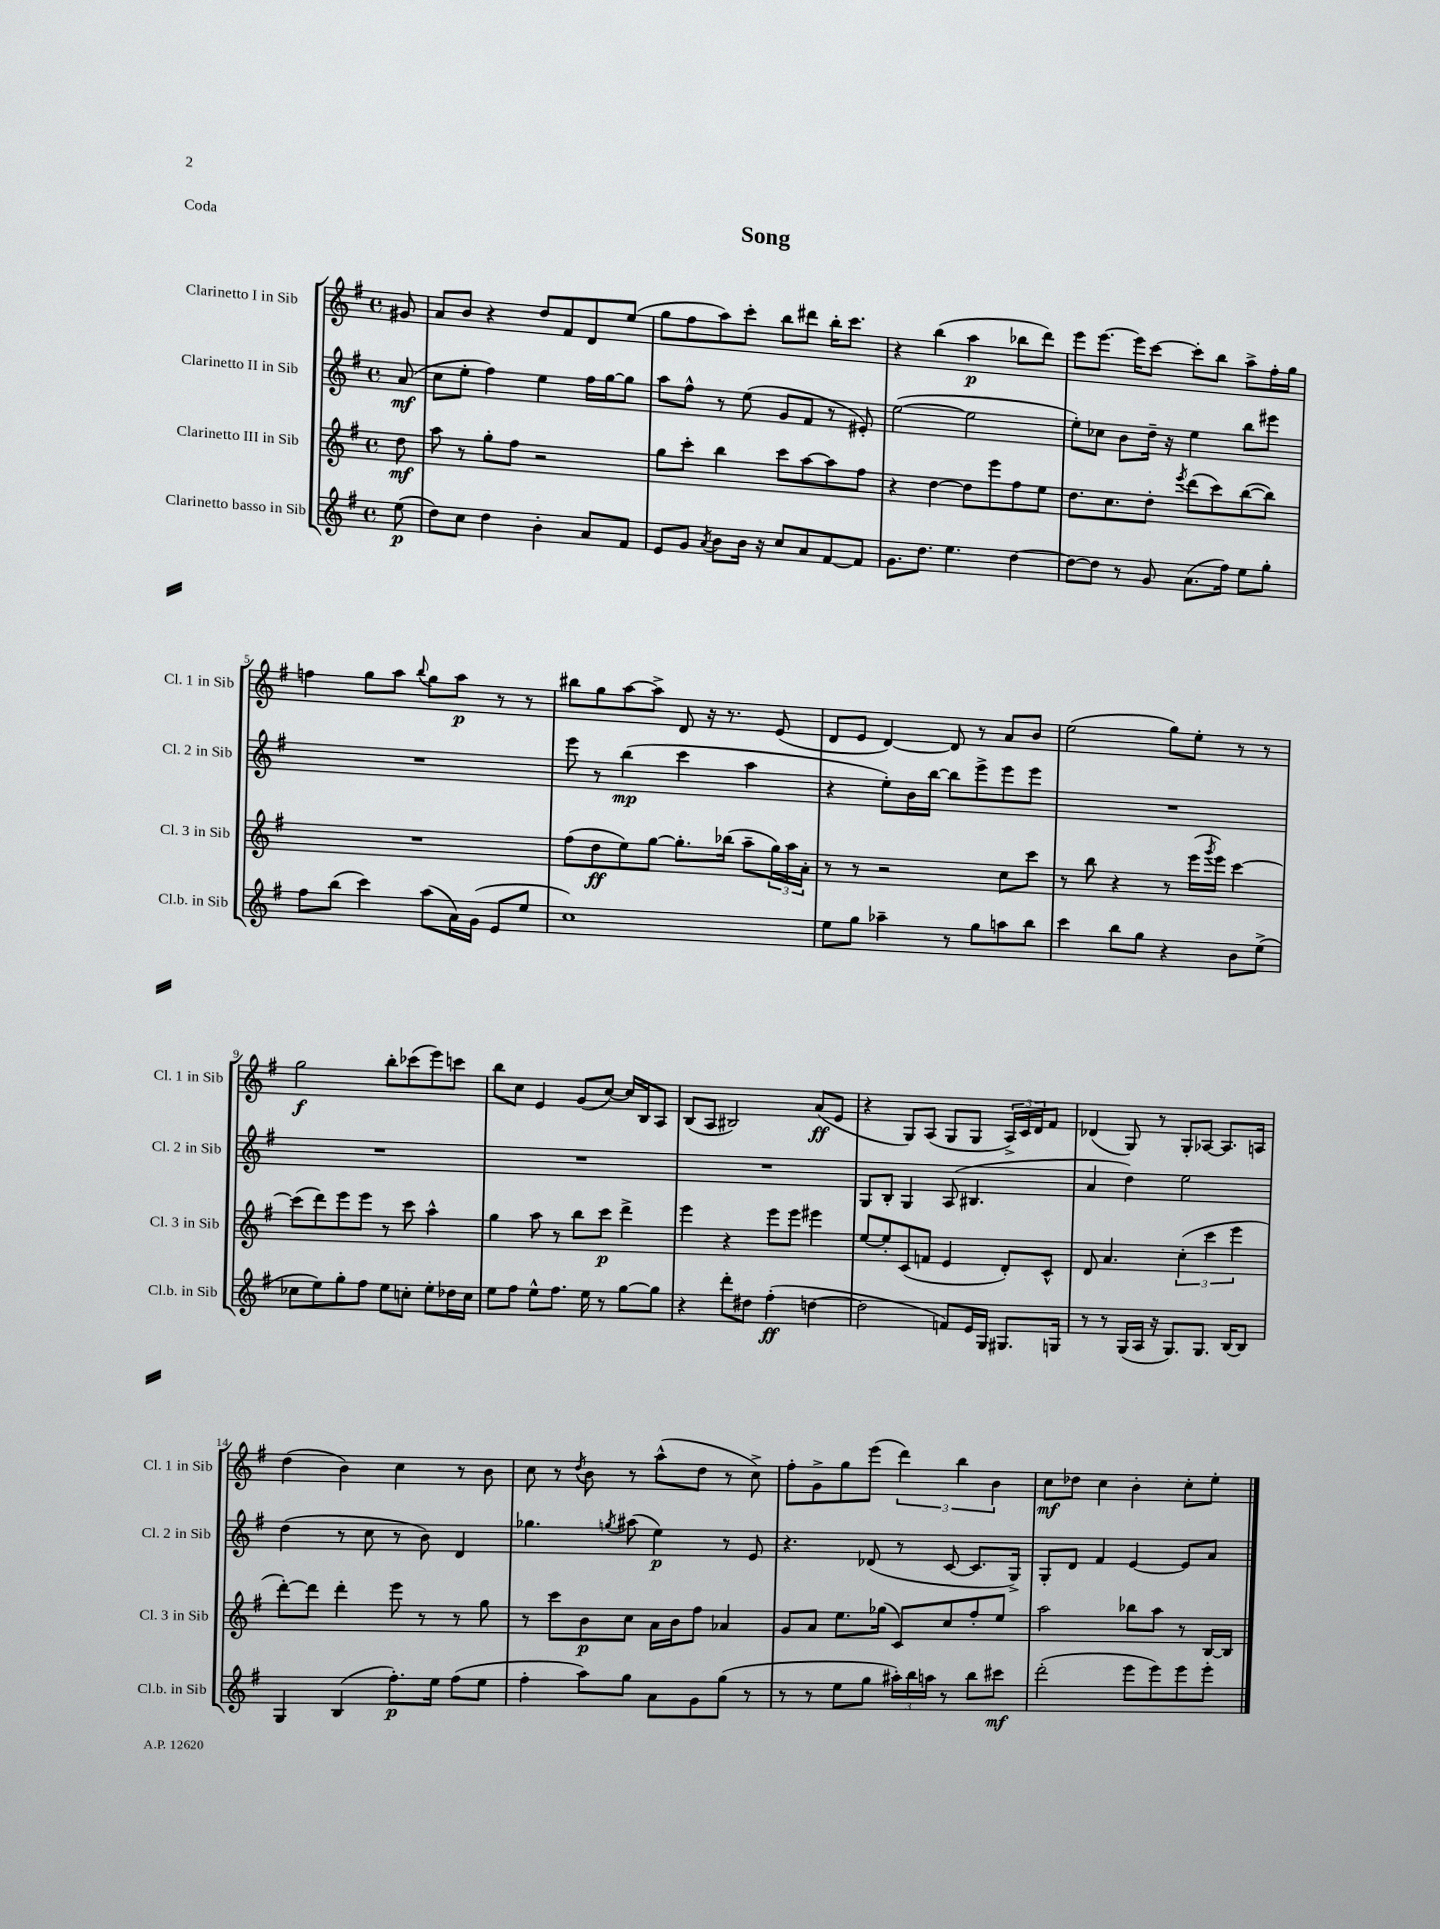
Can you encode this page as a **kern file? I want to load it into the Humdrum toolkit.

**kern	**kern	**kern	**kern
*staff4	*staff3	*staff2	*staff1
*clefG2	*clefG2	*clefG2	*clefG2
*k[f#]	*k[f#]	*k[f#]	*k[f#]
*M4/4	*M4/4	*M4/4	*M4/4
*met(c)	*met(c)	*met(c)	*met(c)
(8ee	8dd	(8a	8g#
=	=	=	=
8dd)	8aa	8cc	8a
8cc	8r	8ee'	8b
4dd	8gg'	4ff#)	4r
.	8ff#	.	.
4b'	2r	4ee	8dd
.	.	.	8f#
8a	.	16ff#	8d
.	.	[16gg	.
8f#	.	8gg]	(8ee
=	=	=	=
8e	8gg	8aa	8gg
8g	8ccc'	8ff#^^	8ff#
8qa	.	.	.
8b	4bb	8r	8aa)
16b	.	(8ee	8ccc'
16r	.	.	.
8cc	8ccc	8g	8bb
8a	[8aa	8f#	8ddd#
[8f#	8aa]	8r	16bb'
.	.	.	8.ccc
8f#]	8ff#	8e#')	.
=	=	=	=
8.g	4r	([2ee	4r
8.dd	.	.	.
.	[4dd	.	(4bb
4.ee	.	.	.
.	8dd]	2ee]	4aa
.	8eee	.	.
[4dd	8ff#	.	8bb-
.	8ee	.	8ddd)
=	=	=	=
8dd_	8.dd	8ee')	8eee
8dd]	.	8cc-	[8.eee
.	8.cc	.	.
8r	.	8b	.
.	.	.	16eee]
8g	8dd'	16dd~	[8ccc
.	.	16r	.
.	8qeee	.	.
(8.a	(8ddd	4ee	8ccc']
.	8ccc)	.	8bb
16ff#)	.	.	.
8ee	([8bb	8bb	8aa^
8gg'	8bb])	8eee#	16ff#'
.	.	.	16gg
=	=	=	=
8ff#	1r	1r	4ff
(8bb	.	.	.
4ccc)	.	.	8gg
.	.	.	8aa
.	.	.	8qqbb
(8aa	.	.	8gg
16a)	.	.	8aa
(16g	.	.	.
8e	.	.	8r
8ee	.	.	8r
=	=	=	=
1cc)	(8ff#	8eee	8bb#
.	8dd	8r	8gg
.	8ee)	(4bb	[8aa
.	[8gg	.	8aa^]
.	8.gg']	4ccc	8d
.	.	.	16r
.	(16bb-	.	8.r
.	8aa~	4aa	.
.	24gg)	.	(8e
.	24aa	.	.
.	24a'	.	.
=	=	=	=
8ee	8r	4r	8d
8gg	8r	.	8e
4aa-~	2r	8ee')	[4d)
.	.	16b	.
.	.	[16bb	.
8r	.	8bb]	8d]
8gg	.	8eee^	8r
8aa	8cc	8eee	8a
8bb	8ccc	8eee	8b
=	=	=	=
4ccc	8r	1r	(2ee
.	8bb	.	.
8bb	4r	.	.
8gg	.	.	.
4r	8r	.	8gg)
.	(16eee	.	8ee'
.	8qggg	.	.
.	16eee)	.	.
8b	[4ccc	.	8r
(8ee^	.	.	8r
=	=	=	=
8cc-	(8ccc]	1r	2gg
8ee)	8ddd)	.	.
8gg'	8eee	.	.
8ff#	8eee	.	.
8ee	8r	.	8bb'
8cc'	8ccc	.	(8ccc-
8ee'	4aa^^	.	8eee)
16dd-	.	.	8ccc
16cc	.	.	.
=	=	=	=
8ee	4gg	1r	8bb
8ff#	.	.	8cc
8ee^^	8aa	.	4e
8.ff#	8r	.	.
.	8bb	.	(8g
16ee	.	.	.
8r	8ccc	.	[8cc)
[8gg	4ddd^	.	16cc]
.	.	.	16B
8gg]	.	.	8A
=	=	=	=
4r	4eee	1r	(8B
.	.	.	8A
8ddd'	4r	.	2B#)
8dd#	.	.	.
(4ff#'	8eee	.	.
.	8eee	.	.
[4dd	4eee#	.	(8a
.	.	.	8e
=	=	=	=
2dd]	[8ee	8G	4r
.	8ee']	8B'	.
.	(8c	4G	8G)
.	8f	.	(8A
8f)	4e	(8A	8G
16e	.	4.B#	8G
16G	.	.	.
8.G#	8d')	.	24A^)
.	.	.	24c
.	.	.	24d
.	8c^^	.	8f#
16G	.	.	.
=	=	=	=
8r	8d	4a	(4d-
8r	4.a	.	.
(16G	.	4dd)	8G)
16A	.	.	.
16r	.	.	8r
8.G)	.	.	.
.	(6cc'	2ee	8G'
8.G	.	.	[8A-
.	6ccc	.	.
.	.	.	8.A-]
[16B	.	.	.
.	6eee	.	.
8B]	.	.	.
.	.	.	16A
=	=	=	=
4G	[8ddd')	(4dd	(4dd
.	8ddd]	.	.
(4B	4ddd'	8r	4b)
.	.	8cc	.
8.ff#')	8eee	8r	4cc
.	8r	8b)	.
16ee	.	.	.
(8ff#	8r	4d	8r
8ee	8gg	.	8b
=	=	=	=
4ff#'	8r	4.gg-	8cc
.	8ccc	.	8r
.	.	.	8qdd
8aa)	8b	.	8b
.	.	8qgg	.
8gg	8cc	(8aa#	8r
8a	16a	4ee)	(8aa^^
.	16b	.	.
8g	8ff#	.	8dd
(8gg	4a-	8r	8r
8r	.	8e	8cc^)
=	=	=	=
8r	8g	4.r	8ff#'
8r	8a	.	8g^
8ee	8.ee	.	8gg
8gg	.	(8d-	(8eee
.	(16gg-	.	.
24aa#')	8c)	8r	6ddd)
24bb	.	.	.
24aa	.	.	.
8r	8cc	[8c	.
.	.	.	6bb
8bb	8ff#'	8.c]	.
.	.	.	6b
8ccc#	8ee	.	.
.	.	16G^)	.
=	=	=	=
(2ddd'	2aa	8G'	8cc
.	.	8d	8dd-
.	.	4f#	4cc
8eee	8bb-	[4e	4b'
8eee)	8aa	.	.
8eee	8r	8e]	8cc'
8eee'	[16B	8a	8ee'
.	16B]	.	.
==	==	==	==
*-	*-	*-	*-
